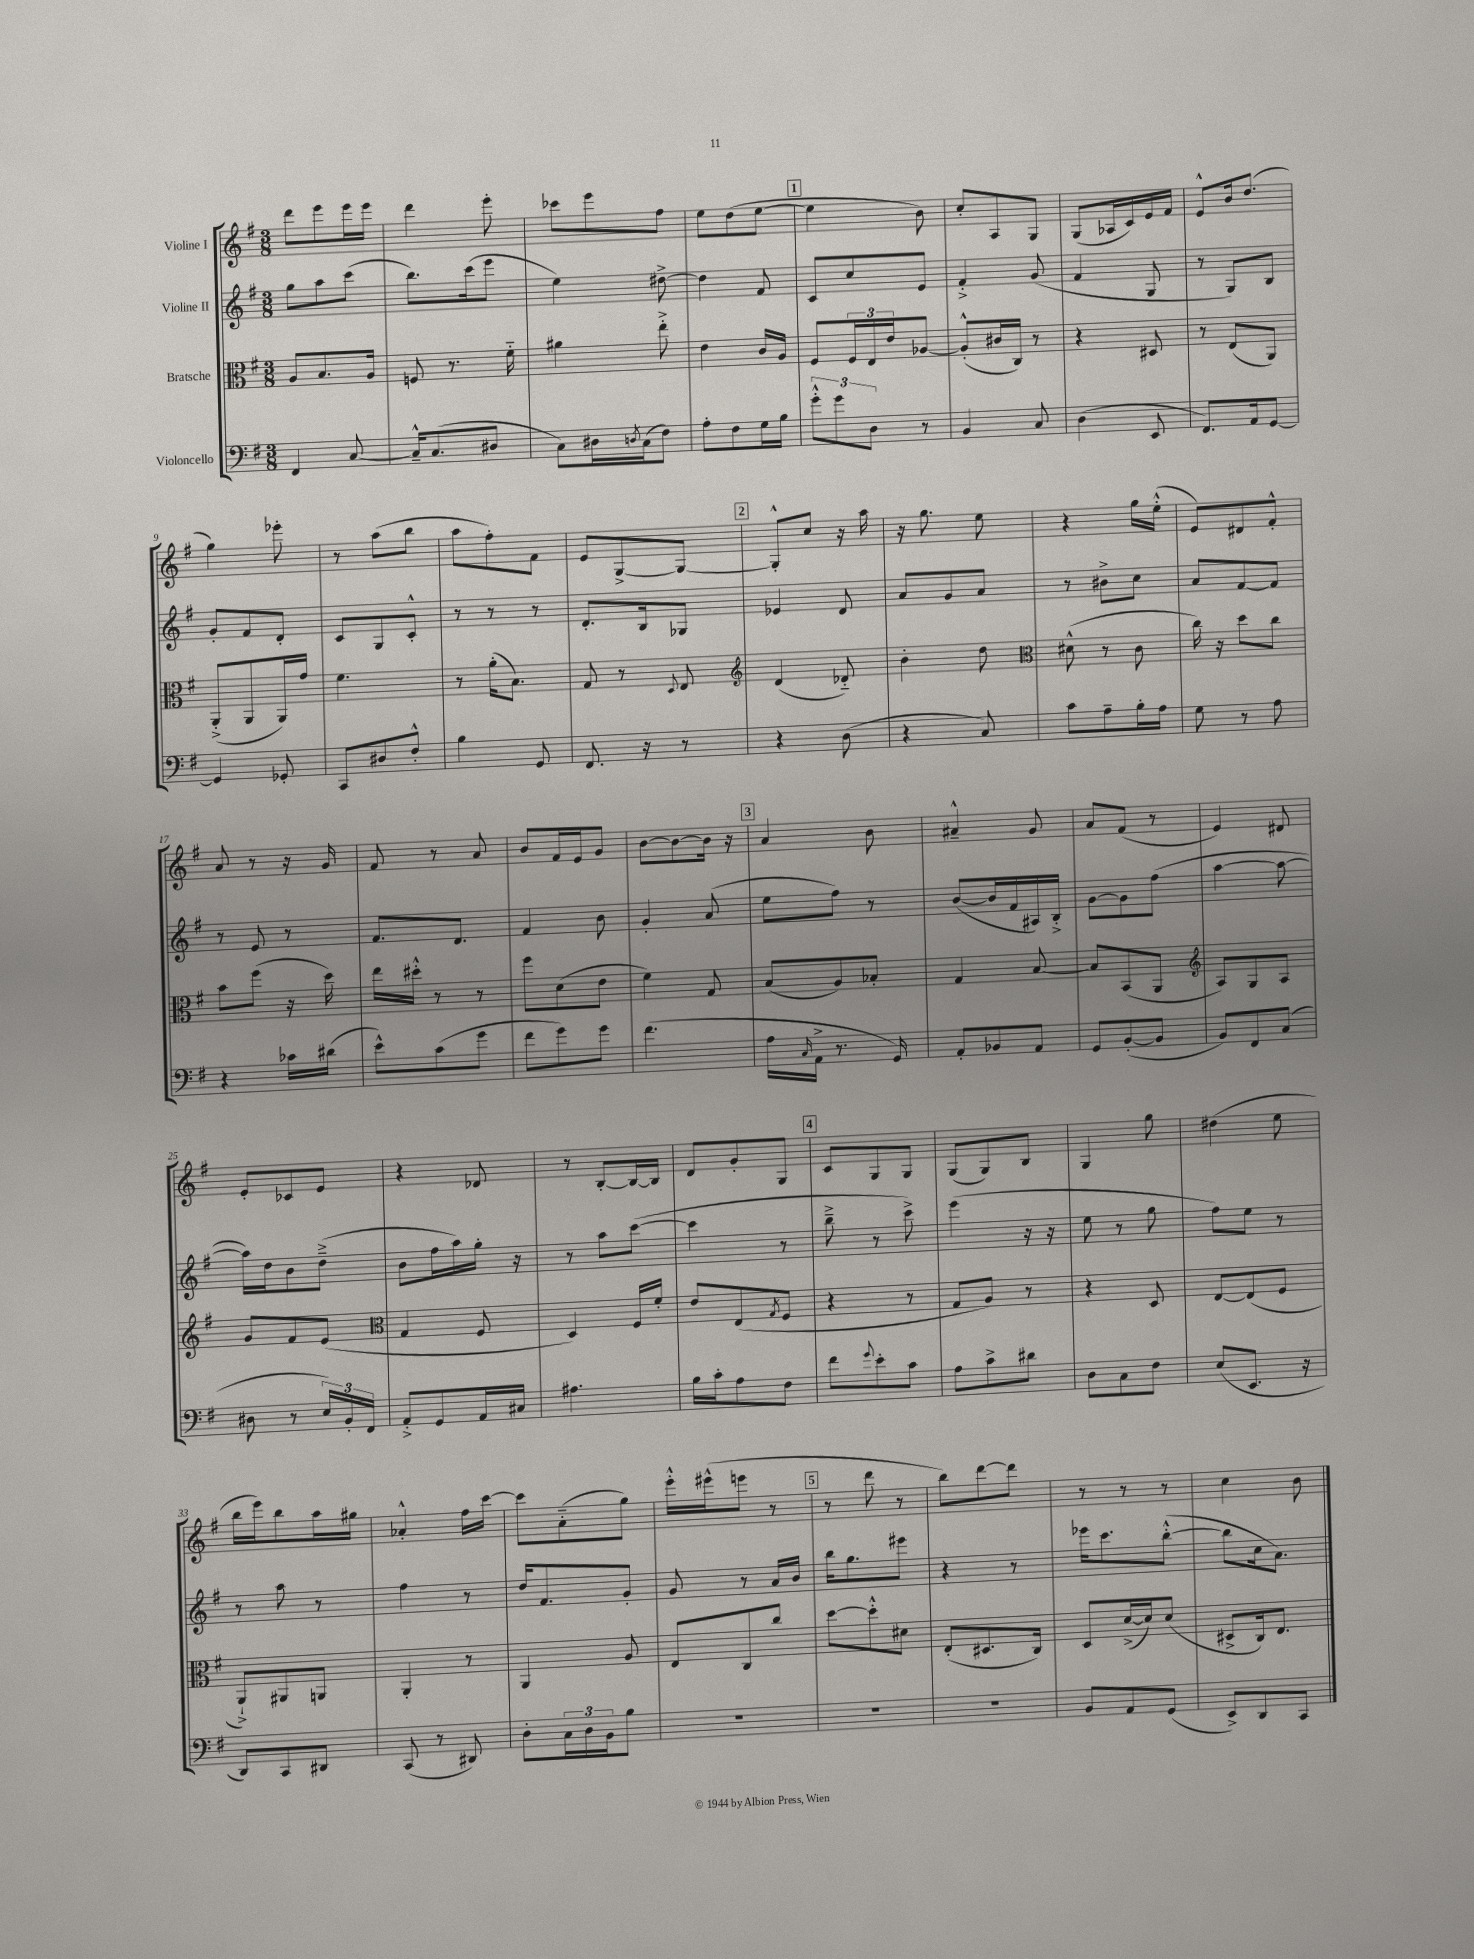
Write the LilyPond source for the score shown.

<<
\new StaffGroup <<
\new Staff = "s0" \with { instrumentName = "Violine I" } {
    \clef treble \key g \major \numericTimeSignature \time 3/8
    d'''8 e'''8 e'''16 e'''16 |
    d'''4 e'''8-. |
    ces'''8 e'''8 fis''8 |
    e''8 d''8( e''8~ |
    \mark \markup { \box "1" } e''4 b'8) |
    c''8-. a8 g8 |
    g8( aes16 c'16) e'16 fis'16 |
    e'8-^ b'16 d''8.( |
    g''4) ees'''8-. |
    r8 a''8( b''8 |
    a''8 fis''8-.) fis'8 |
    e'8 g8~-> g8~ |
    \mark \markup { \box "2" } g8-.-^ c''8 r16 a''16 |
    r16 g''8. e''8 |
    r4 g''16 e''16-.-^( |
    e'8) dis'8 fis'8-.-^ |
    a'8 r8 r16 g'16 |
    fis'8 r8 a'8 |
    b'8 fis'16 e'16 g'8 |
    b'8~ b'8~ b'16 r16 |
    \mark \markup { \box "3" } a'4 b'8 |
    ais'4---^ g'8 |
    a'8 fis'8( r8 |
    e'4) dis'8 |
    e'8-. ces'8 e'8 |
    r4 des'8 |
    r8 b8~-. b16~ b16 |
    d'8 g'8-. g8 |
    \mark \markup { \box "4" } c'8 g8 g8 |
    g8( g8) b8 |
    g4 g''8 |
    dis''4( e''8 |
    b''16 e'''16) b''8 a''16 gis''16 |
    aes'4-.-^ fis''16 c'''16~ |
    c'''8 a'8-_( g''8) |
    e'''16-.-^ eis'''16-^( e'''8 r8 |
    \mark \markup { \box "5" } r8 d'''8 r8 |
    b''8) d'''8~ d'''8 |
    r8 r8 r8 |
    c''4 b'8 \bar "|." |
}
\new Staff = "s1" \with { instrumentName = "Violine II" } {
    \clef treble \key g \major \numericTimeSignature \time 3/8
    g''8 a''8 c'''8( |
    b''8.) c'''16( e'''8 |
    e''4) dis''8~-> |
    dis''4 fis'8 |
    \mark \markup { \box "1" } c'8 c''8 e'8 |
    fis'4-.-> g'8( |
    fis'4 g8 |
    r8 g8) b8 |
    g'8-. fis'8 d'8-. |
    c'8 g8 c'8-.-^ |
    r8 r8 r8 |
    d'8.-. b16 ges8 |
    \mark \markup { \box "2" } ees'4 d'8 |
    a'8 g'8 a'8 |
    r8 bis'8-> c''8 |
    a'8 fis'8~ fis'8 |
    r8 e'8 r8 |
    fis'8. d'8. |
    fis'4 b'8 |
    g'4-. a'8( |
    \mark \markup { \box "3" } e''8 fis''8) r8 |
    b'8~( b'16 fis'16 ais16) b16-.-> |
    g'8~ g'8 fis''8( |
    a''4~ a''8~ |
    a''16) d''16 b'8 d''8--->( |
    b'8 fis''16 a''16) g''16-. r16 |
    r8 a''8 c'''8~( |
    c'''4 r8 |
    \mark \markup { \box "4" } b''8---> r8 c'''8->) |
    e'''4( r16 r16 |
    e''8 r8 g''8 |
    fis''8) e''8 r8 |
    r8 a''8 r8 |
    fis''4 r8 |
    d''16 fis'8. g'8-. |
    g'8 r8 a'16 b'16 |
    \mark \markup { \box "5" } b''16 g''8. eis'''8 |
    r4 r8 |
    ees'''16 c'''8. b''8~-.-^( |
    b''8 c''16 a'8.) \bar "|." |
}
\new Staff = "s2" \with { instrumentName = "Bratsche" } {
    \clef alto \key g \major \numericTimeSignature \time 3/8
    a8 b8. a16 |
    f8 r8. fis'16-_ |
    ais'4 e''8-.-> |
    e'4 c'16 a16 |
    \mark \markup { \box "1" } fis8 \tuplet 3/2 { fis16 e16 e'16 } aes8~ |
    aes8-.-^( cis'16 c16) r8 |
    r4 dis8 |
    r8 e8( a,8) |
    a,8-.->( a,8 a,16) g'16 |
    fis'4. |
    r8 a'16-.( b8.) |
    g8 r8 \appoggiatura { d8 } e8 |
    \mark \markup { \box "2" } \clef treble d'4( des'8-_) |
    b'4-. d''8 |
    \clef alto dis'8-^( r8 c'8 |
    c''16) r16 d''8 c''8 |
    b'8 fis''8( r16 d''16) |
    e''16 dis''16-.-^ r8 r8 |
    fis''8 d'8( e'8 |
    fis'4) g8 |
    \mark \markup { \box "3" } b8( a8) bes8-. |
    g4 b8~ |
    b8 b,8( a,8 |
    \clef treble a8) g8 a8 |
    g'8 fis'8 e'8( |
    \clef alto g4 fis8 |
    d4) fis16 fis'16-. |
    e'8 e8( \acciaccatura { g8 } fis8 |
    \mark \markup { \box "4" } r4 r8 |
    g8 a8) r8 |
    r4 d8 |
    e8~ e8( fis8 |
    a,8-!->) ais,8 a,8 |
    a,4-. r8 |
    a,4 a8 |
    e8 c8 c''8 |
    \mark \markup { \box "5" } d''8~ d''8-.-^ dis'8 |
    e8-.( dis8. c16) |
    d8 d'16~->( d'16) d'8( |
    dis8-> c16) e8. \bar "|." |
}
\new Staff = "s3" \with { instrumentName = "Violoncello" } {
    \clef bass \key g \major \numericTimeSignature \time 3/8
    fis,4 c8~ |
    c16---^ c8.( dis8 |
    c8) dis16 \acciaccatura { d8 } c16( fis8) |
    a8-. fis8 g16 b16 |
    \mark \markup { \box "1" } \tuplet 3/2 { g'8-.-^ g'8 d8 } r8 |
    b,4 c8 |
    d4( e,8 |
    fis,8.) a,16 g,8~ |
    g,4 ges,8-. |
    c,8 dis8 fis8-.-^ |
    b4 g,8 |
    fis,8. r16 r8 |
    \mark \markup { \box "2" } r4 d8( |
    r4 c8) |
    c'8 a8-- b16-. a16 |
    g8 r8 a8 |
    r4 ces'16 dis'16( |
    e'8-^) c'8( g'8 |
    fis'8 g'8) g'8 |
    fis'4.( |
    \mark \markup { \box "3" } a16 \grace { c16 } a,16-> r8. g,16) |
    a,8-. bes,8 a,8 |
    g,8 b,8~-.( b,8 |
    b,8) fis,8 c8( |
    dis8 r8 \tuplet 3/2 { e16) b,16-. fis,16 } |
    a,8-.-> g,8 a,16 cis16 |
    ais4. |
    b16 c'16-. a8 fis8 |
    \mark \markup { \box "4" } fis'8 \appoggiatura { g'8 } e'8-. c'8 |
    a8 c'8-> dis'8 |
    d8 c8 fis8 |
    e8( e,8. r16 |
    d,8) c,8 dis,8 |
    c,8( r8 dis,8) |
    d8-. \tuplet 3/2 { c16 d16 b,16 } b8 |
    R4. |
    \mark \markup { \box "5" } R4. |
    R4. |
    b,8 a,8 g,8( |
    e,8->) d,8 c,8 \bar "|." |
}
>>
>>
